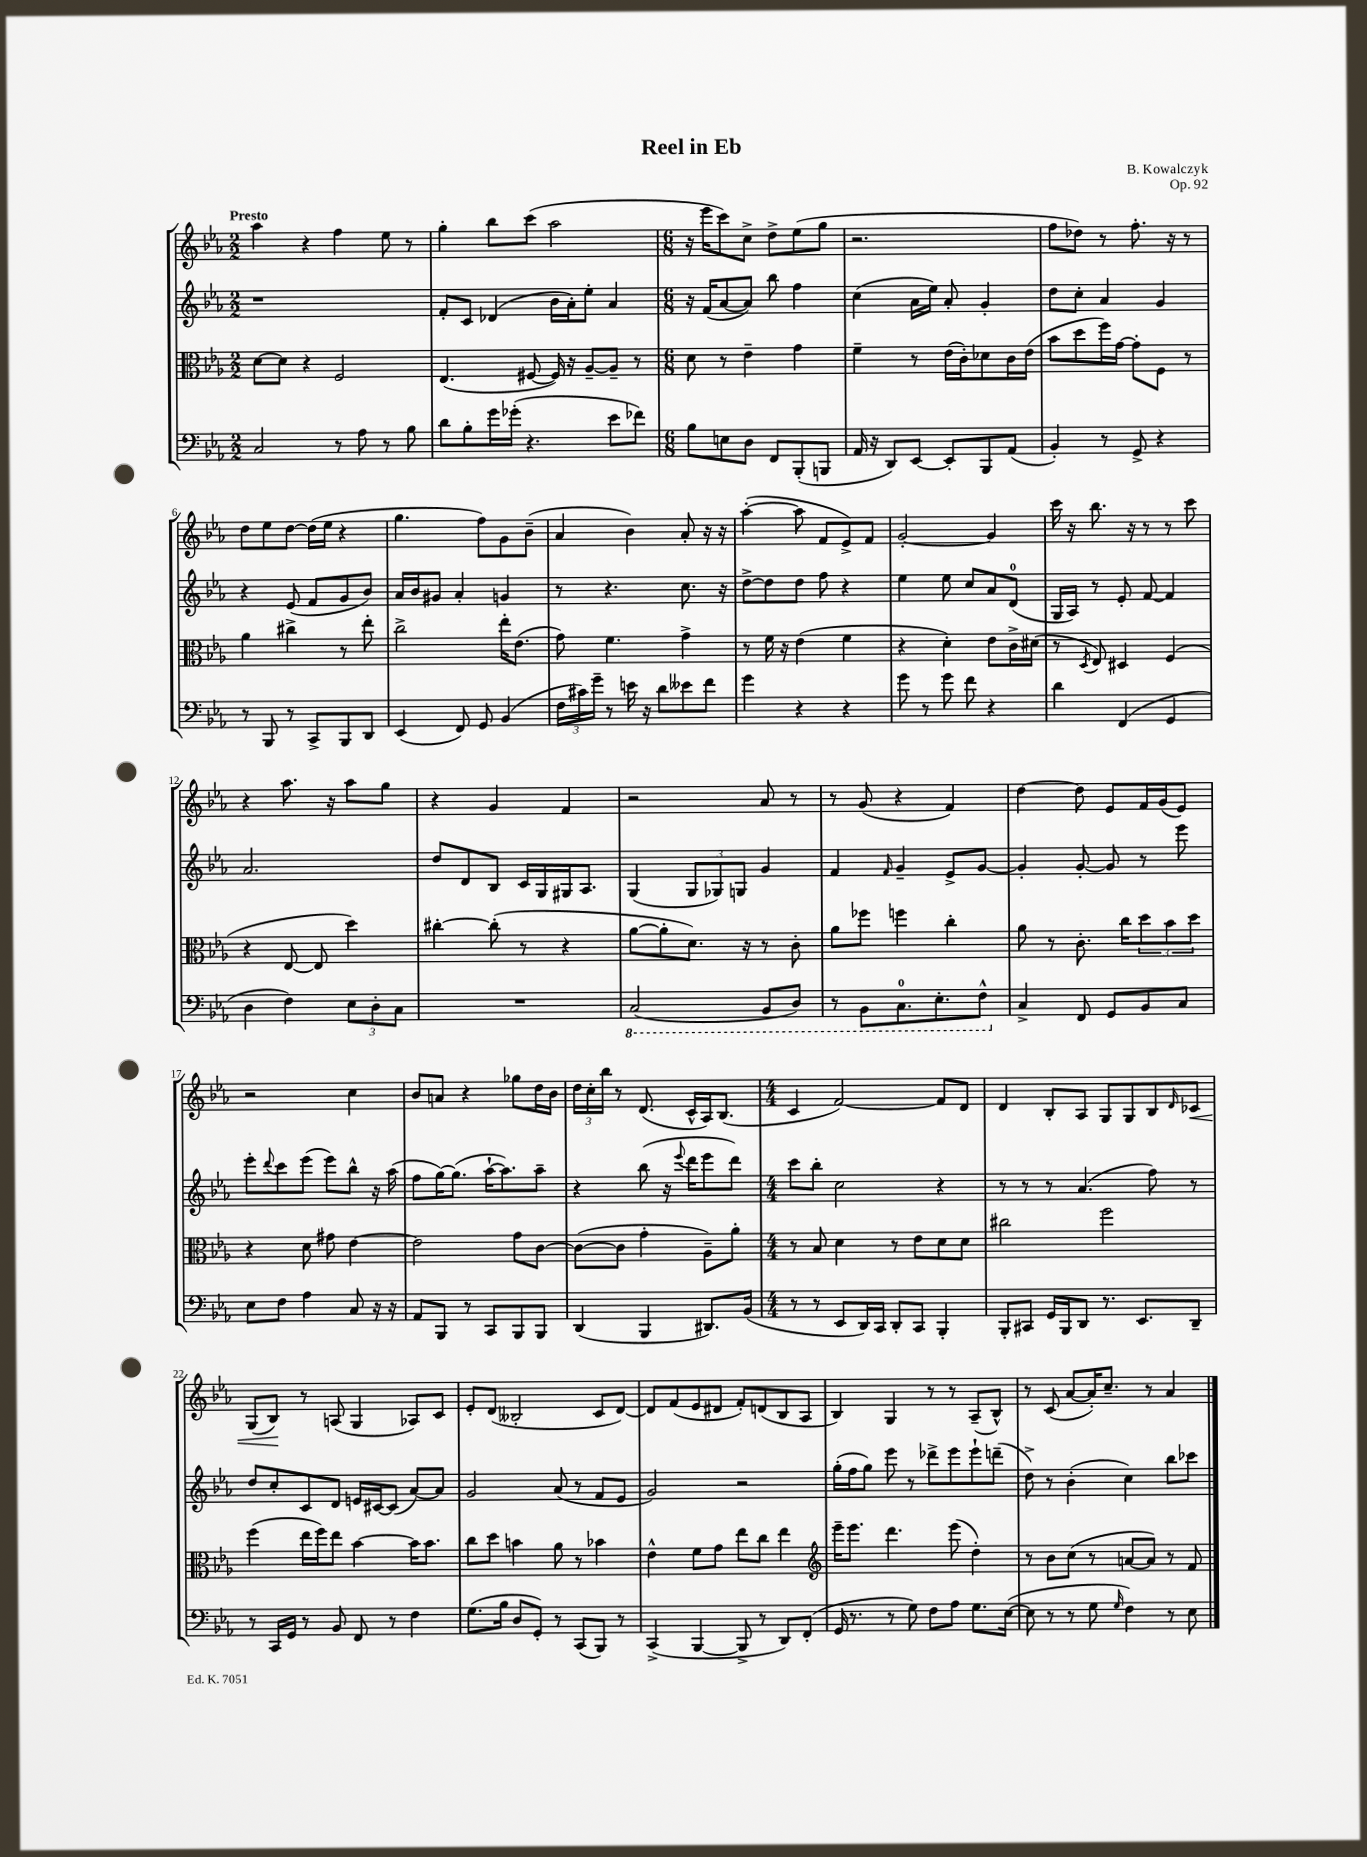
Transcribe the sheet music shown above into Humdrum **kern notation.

**kern	**kern	**kern	**kern	**dynam
*part4	*part3	*part2	*part1	*part1
*staff4	*staff3	*staff2	*staff1	*staff1
*clefF4	*clefC3	*clefG2	*clefG2	*
*k[b-e-a-]	*k[b-e-a-]	*k[b-e-a-]	*k[b-e-a-]	*
*M2/2	*M2/2	*M2/2	*M2/2	*
=1	=1	=1	=1	=1
!	!	!	!LO:TX:a:B:t=Presto	!
2C/	[8d\L	1r	4aa-\	.
.	8d\J]	.	.	.
.	4r	.	4r	.
8r	2F/	.	4ff\	.
8A-\	.	.	.	.
8r	.	.	8ee-\	.
8B-\	.	.	8r	.
=2	=2	=2	=2	=2
8d\L	(4.E-/	8f'/L	4gg'\	.
8B-'\	.	8c/J	.	.
16g\L	.	(4d-X/	8bb-\L	.
(16g-X'\JJ	.	.	.	.
4.r	[8F#X/	.	(8ccc\J	.
.	16F#/])	16b-\LL	2aa-\	.
.	16r	16a-'\J)	.	.
.	[8A-~/L	8ee-'\J	.	.
8e-\L	8A-~/J]	4a-/	.	.
8f-X\J)	8r	.	.	.
=3	=3	=3	=3	=3
*M6/8	*M6/8	*M6/8	*M6/8	*
8B-\L	8d\	16r	16r	.
.	.	(16f/KL	16eee-\KL	.
8En\	8r	[8a-/	8ccc\)	.
8D\J	4e-~\	8a-/J])	8cc^\J	.
8FF/L	.	8bb-\	8dd^\L	.
(8BBB-'/	4g\	4ff\	(8ee-\	.
8BBBn/J	.	.	8gg\J	.
=4	=4	=4	=4	=4
16AA-/	4f~\	(4cc\	2.r	.
16r	.	.	.	.
8DD/L)	.	.	.	.
[8EE-/J	8r	16a-\LL	.	.
.	.	16ee-\JJ)	.	.
8EE-'/L]	(16e-\LL	8a-'/	.	.
.	16c'\J)	.	.	.
8BBB-/	8d-X\	4g'/	.	.
(8AA-/J	16c\L	.	.	.
.	(16e-\JJ	.	.	.
=5	=5	=5	=5	=5
4BB-'/)	8b-\L	8dd\L	8ff\L	.
.	8dd\	8cc'\J	8dd-X\J)	.
8r	16ff\L)	4a-/	8r	.
.	[16g\JJ	.	.	.
8GG^/	8g'\L]	.	8.ff'\	.
4r	8F\J	4g/	.	.
.	.	.	16r	.
.	8r	.	8r	.
!!LO:LB:g=z
=6	=6	=6	=6	=6
8r	4a-\	4r	8dd\L	.
8BBB-/	.	.	8ee-\	.
8r	4cc#X^\	(8e-/	[8dd\J	.
8CC^/L	.	8f/L	(16dd\LL]	.
.	.	.	16ee-\JJ	.
8BBB-/	8r	8g/	4r	.
8DD/J	8ee-'\	8b-/J)	.	.
=7	=7	=7	=7	=7
(4EE-/	2cc^\	16a-/LL	4.gg\	.
.	.	16b-/J	.	.
.	.	8g#X/J	.	.
8FF/)	.	4a-'/	.	.
8GG/	.	.	8ff\L)	.
(4BB-/	16ee-'\KL	4gn/	8g\	.
.	(8.e-\J	.	.	.
.	.	.	(8b-~\J	.
=8	=8	=8	=8	=8
24F\LL	8g\)	8r	4a-/	.
24c#X\)	.	.	.	.
24g~\JJ	.	.	.	.
8r	4.f\	4.r	.	.
16en\	.	.	4b-\)	.
16r	.	.	.	.
8d\L	.	.	.	.
8e--X\	4g^\	8.cc\	8a-'/	.
8f\J	.	.	16r	.
.	.	16r	16r	.
=9	=9	=9	=9	=9
4g\	8r	[8dd^\L	([4aa-'\	.
.	16f\	8dd\]	.	.
.	16r	.	.	.
4r	(4e-\	8dd\J	8aa-\]	.
.	.	8ff\	8f/L	.
4r	4f\	4r	8e-^/)	.
.	.	.	8f/J	.
=10	=10	=10	=10	=10
8g\	4r	4ee-\	[2g'/	.
8r	.	.	.	.
8g\	4d'\)	8ee-\	.	.
8f\	.	8cc/L	.	.
4r	8e-\L	8a-/	4g/]	.
.	16c^\L	(8d/J	.	.
.	(16d#X\JJ	.	.	.
=11	=11	=11	=11	=11
4d\	8r	16G/LL	16ccc\	.
.	.	16A-/JJ)	16r	.
.	8qD/	.	.	.
.	8E-/)	8r	8.bb-\	.
(4FF/	4D#X/	8e-'/	.	.
.	.	.	16r	.
.	.	[8f/	8r	.
4GG/	(4F/	4f/]	8r	.
.	.	.	8ccc\	.
!!LO:LB:g=z
=12	=12	=12	=12	=12
4D\	4r	2.a-/	4r	.
4F\)	[8E-/	.	8.aa-\	.
.	8E-/]	.	.	.
.	.	.	16r	.
12E-\L	4dd\)	.	8aa-\L	.
12D'\	.	.	.	.
.	.	.	8gg\J	.
12C\J	.	.	.	.
=13	=13	=13	=13	=13
2.r	[4cc#X'\	8dd/L	4r	.
.	.	8d/	.	.
.	(8cc#'\]	8B-/J	4g/	.
.	8r	16c/LL	.	.
.	.	16G/	.	.
.	4r	16G#X/J	4f/	.
.	.	8.A-/J	.	.
=14	=14	=14	=14	=14
*8ba	*	*	*	*
(2CC/	[8a-\L	(4G/	2r	.
.	8a-'\]	.	.	.
.	8.d\J)	12G/L	.	.
.	.	12G-X/)	.	.
.	.	12Gn/J	.	.
.	16r	.	.	.
8BBB-/L	8r	4g/	8a-/	.
8DD/J)	8c'\	.	8r	.
=15	=15	=15	=15	=15
8r	8a-\L	4f/	8r	.
8BBB-\L	8ff-X\J	.	(8g/	.
.	.	16qqf/	.	.
8.CC\	4ffn\	4g~/	4r	.
8.EE-'\	.	.	.	.
.	4cc'\	8e-^/L	4f/)	.
8FF^^\J	.	[8g/J	.	.
=16	=16	=16	=16	=16
*X8ba	*	*	*	*
4C^/	8a-\	4g'/]	[4dd\	.
.	8r	.	.	.
8FF/	8.c'\	[8g'/	8dd\]	.
8GG/L	.	8g/]	8e-/L	.
.	16cc\KL	.	.	.
8BB-/	12dd\	8r	16f/L	.
.	.	.	(16g/J	.
.	12b-\	.	.	.
8C/J	.	8eee-\	8e-/J)	.
.	12dd\J	.	.	.
!!LO:LB:g=z
=17	=17	=17	=17	=17
8E-\L	4r	8eee-'\L	2r	.
.	.	8qqddd/	.	.
8F\J	.	8ccc\	.	.
4A-\	8d\	(8eee-\J	.	.
.	8g#X\	8eee-\L)	.	.
8C/	[4e-\	8bb-^^\J	4cc\	.
16r	.	16r	.	.
16r	.	(16aa-\	.	.
=18	=18	=18	=18	=18
8AA-/L	2e-\]	8ff\L	8b-/L	.
8BBB-/J	.	[16gg\K)	8an/J	.
.	.	(8.gg\J]	.	.
8r	.	.	4r	.
8CC/L	.	[16aa-`\KL	.	.
.	.	8.aa-\])	.	.
8BBB-/	8g\L	.	8gg-X\L	.
8BBB-/J	[8c\J	8aa-~\J	16dd\L	.
.	.	.	16b-\JJ	.
=19	=19	=19	=19	=19
(4DD/	(8c\L_	4r	24dd\LL	.
.	.	.	24cc'\	.
.	.	.	24bb-\JJ	.
.	8c\J]	.	8r	.
4BBB-/	4g'\	(8bb-\	(8.d/	.
.	.	16r	.	.
.	.	8qqeee-/	.	.
.	.	16ddd\KL	16c^^/LL	.
8.DD#X/L)	8A-~\L)	8eee-\	16A-/J)	.
.	.	.	(8.B-/J	.
.	8a-'\J	8ddd\J)	.	.
(16BB-/Jk	.	.	.	.
=20	=20	=20	=20	=20
*M4/4	*M4/4	*M4/4	*M4/4	*
8r	8r	8ccc\L	4c/	.
8r	8B-/	8bb-'\J	.	.
8EE-/L	4d\	2cc\	[2f/)	.
16DD/L)	.	.	.	.
16CC/JJ	.	.	.	.
8DD'/L	8r	.	.	.
8CC/J	8e-\L	.	.	.
4BBB-'/	8d\	4r	8f/L]	.
.	8d\J	.	8d/J	.
=21	=21	=21	=21	=21
8BBB-'/L	2cc#X\	8r	4d/	.
8CC#X/J	.	8r	.	.
16GG/LL	.	8r	8B-'/L	.
16BBB-/J	.	.	.	.
8DD/J	.	(4.a-/	8A-/J	.
8.r	2ff\	.	8G/L	.
.	.	.	8G/	.
8.EE-/L	.	.	.	.
.	.	8ff\)	8B-/	.
.	.	.	16qqd/	.
!	!	!	!	!LO:HP:b
8DD~/J	.	8r	8c-X/J	<
!!LO:LB:g=z
=22	=22	=22	=22	=22
8r	(4ff\	8dd/L	(8G/L	.
16CC/LL	.	8cc'/	8B-/J)	.
16GG/JJ	.	.	.	.
8r	16ee-\LL	8c/	8r	[
.	16ff\J)	.	.	.
8BB-/	8ee-\J	8d/J	(8An/	.
8FF/	[4b-\	16en/LL	4G/	.
.	.	[16c#X/J	.	.
8r	.	(8c#/J]	.	.
4F\	16b-\KL]	[8a-/L)	8A-X/L)	.
.	8.b-\J	.	.	.
.	.	8a-/J]	8c/J	.
=23	=23	=23	=23	=23
(8.G\L	8cc\L	2g/	8e-'/L	.
.	8dd\J	.	(8d/J	.
16B-\Jk	.	.	.	.
8D/L	4bn\	.	2B--X'/	.
8GG'/J)	.	.	.	.
8r	8a-\	(8a-/	.	.
(8CC/L	8r	8r	.	.
8BBB-/J)	4b-X\	8f/L	8c/L	.
8r	.	8e-/J	[8d/J)	.
=24	=24	=24	=24	=24
(4CC^/	4e-^^\	2g/)	8d/L]	.
.	.	.	(8f/	.
[4BBB-/	8f\L	.	8e-/	.
.	8g\J	.	8d#X/J	.
8BBB-^/]	8ee-\L	2r	8f'/L)	.
8r	8cc\J	.	(8dn/	.
8DD/L)	4ee-\	.	8B-/	.
(8FF'/J	.	.	8A-/J	.
=25	=25	=25	=25	=25
*	*clefG2	*	*	*
16GG/	16eee-~\KL	(16gg'\LL	4B-/)	.
8.r	8.eee-\J	16ff\J	.	.
.	.	8gg\J)	.	.
8r	4.ddd\	8eee-\	4G/	.
8G\)	.	8r	.	.
8F\L	.	8ddd-X^\L	8r	.
8A-\J	(8eee-\	8eee-\	8r	.
8.G\L	4dd'\)	8eee-`\	(8A-~/L	.
.	.	(8dddn~\J	8B-^^/J)	.
([16E-\Jk	.	.	.	.
=26	=26	=26	=26	=26
8E-\]	8r	8dd^\)	8r	.
8r	8b-\L	8r	(8c/	.
8r	(8cc\J	(4b-'\	[8a-/L	.
8G\	8r	.	16a-'/K])	.
.	.	.	8.cc~/J	.
16qqG/	.	.	.	.
4F\)	[8an/L	4cc\)	.	.
.	8a/J])	.	8r	.
8r	8r	8bb-\L	4a-/	.
8E-\	8f/	8ccc-X\J	.	.
==	==	==	==	==
*-	*-	*-	*-	*-
